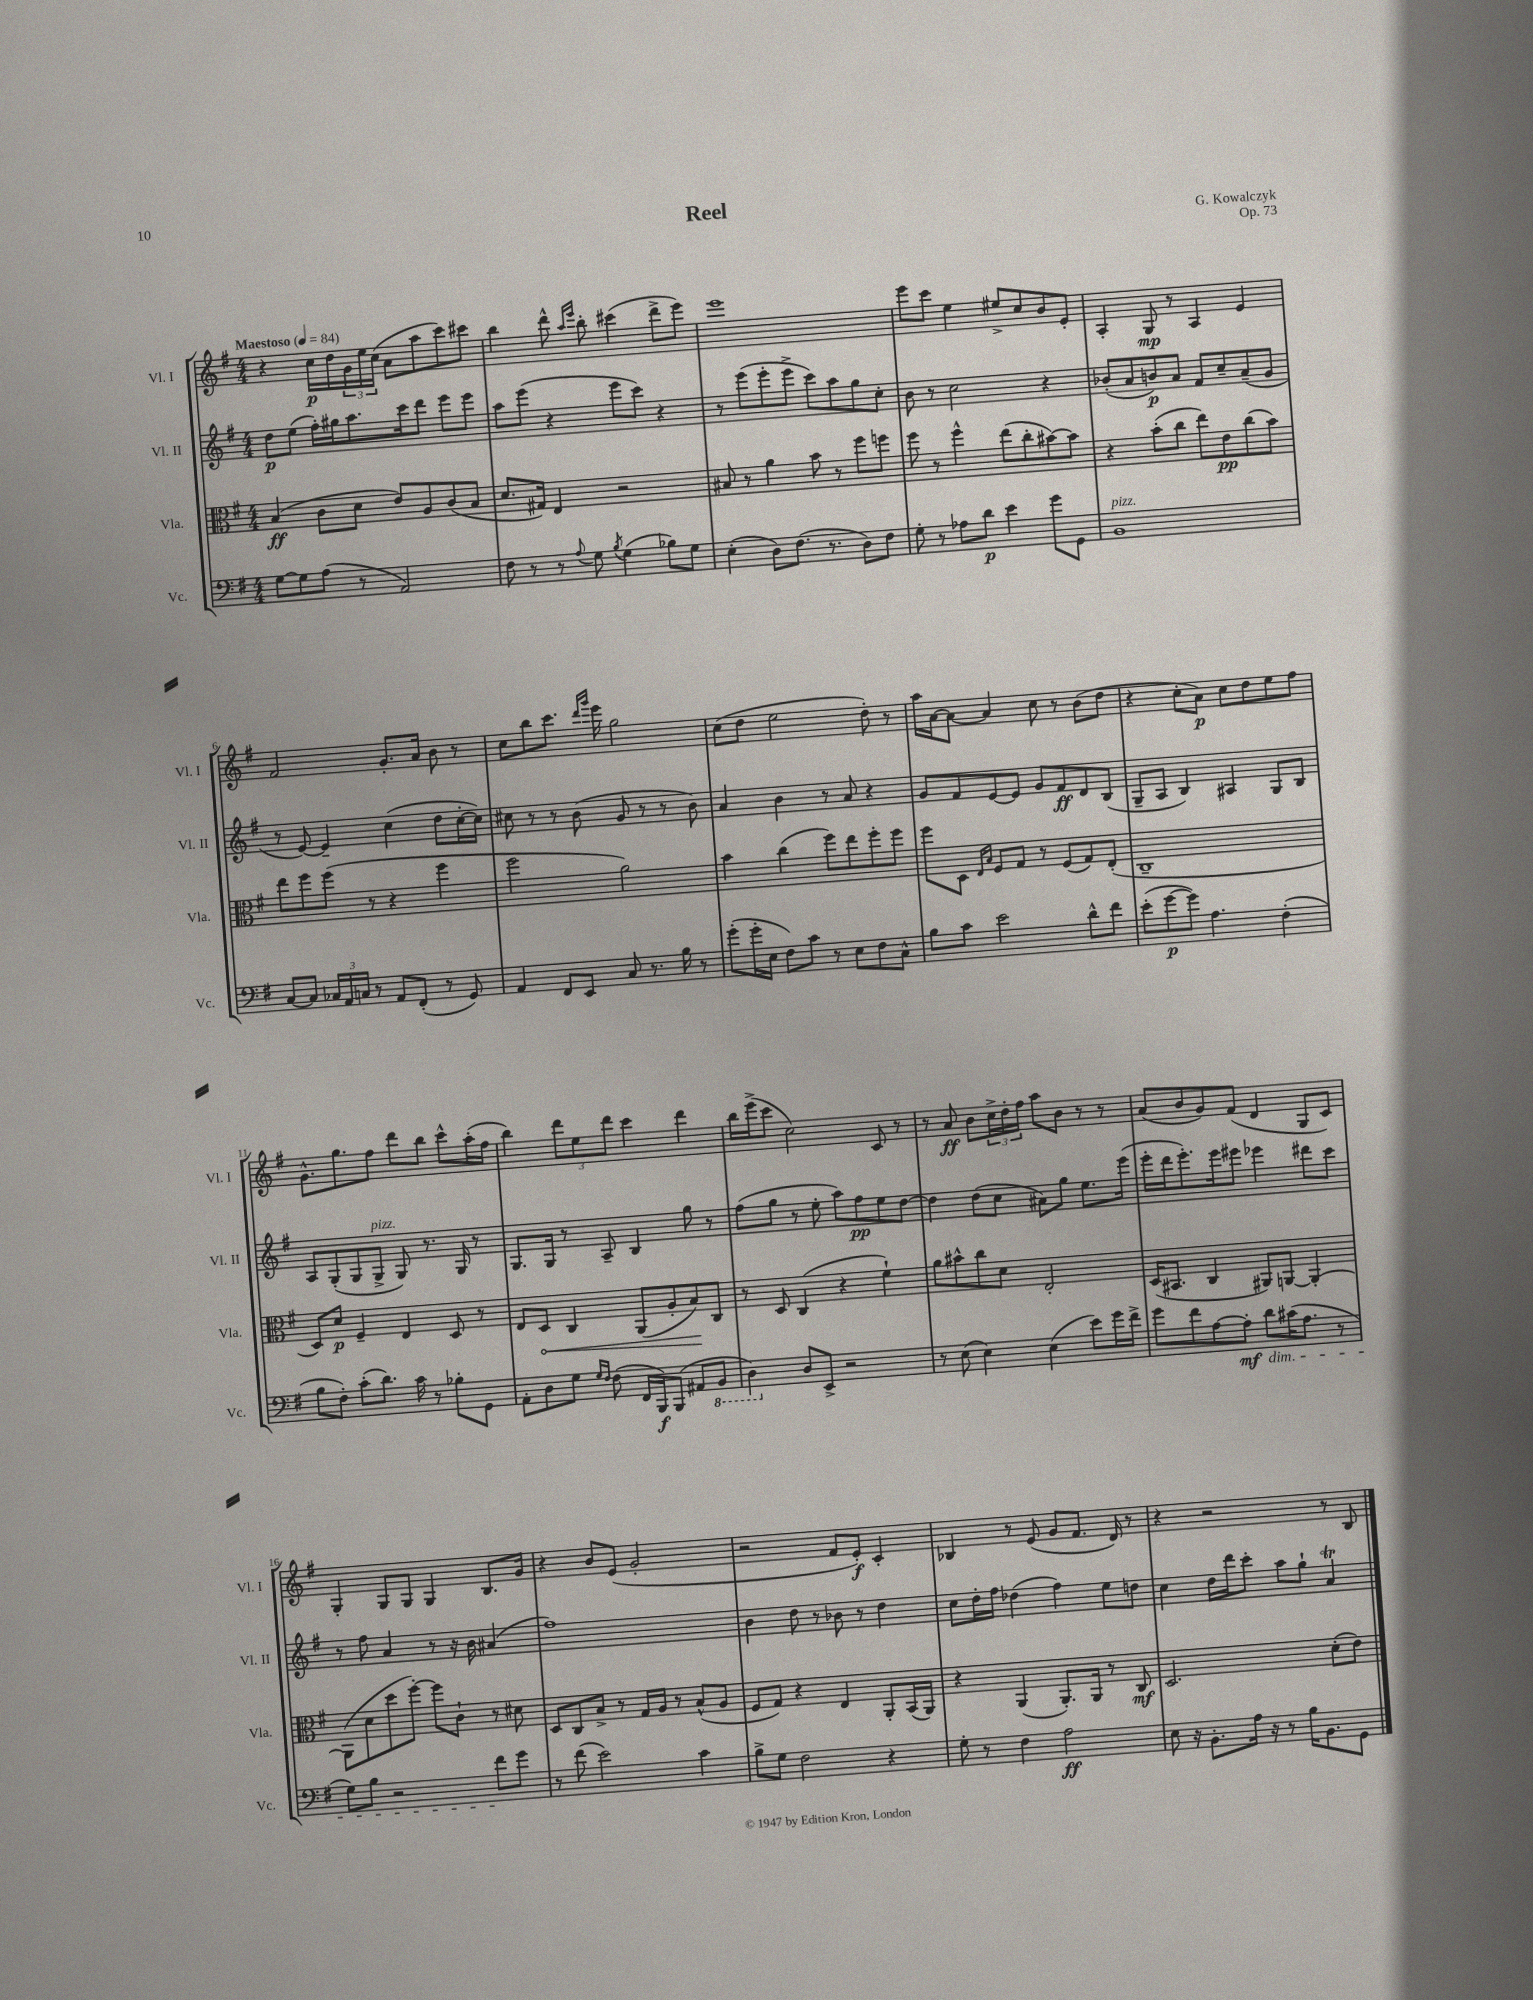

**kern	**dynam	**kern	**dynam	**kern	**dynam	**kern	**dynam
*part4	*part4	*part3	*part3	*part2	*part2	*part1	*part1
*staff4	*staff4	*staff3	*staff3	*staff2	*staff2	*staff1	*staff1
*I"Vc.	*	*I"Vla.	*	*I"Vl. II	*	*I"Vl. I	*
*I'Vc.	*	*I'Vla.	*	*I'Vl. II	*	*I'Vl. I	*
*clefF4	*	*clefC3	*	*clefG2	*	*clefG2	*
*k[f#]	*	*k[f#]	*	*k[f#]	*	*k[f#]	*
*M4/4	*	*M4/4	*	*M4/4	*	*M4/4	*
*MM84	*	*MM84	*	*MM84	*	*MM84	*
=1	=1	=1	=1	=1	=1	=1	=1
!	!	!	!	!	!	!LO:TX:a:B:t=Maestoso	!
[8G\L	.	(4B/	ff	8dd\L	p	4r	.
8G\]	.	.	.	(8ee\J	.	.	.
(8A\J	.	8c\L	.	16ff#'\LL)	.	16cc\LL	p
.	.	.	.	16gg#X\J	.	16dd\	.
8r	.	8d\J	.	8.aa\	.	24g\	.
.	.	.	.	.	.	24ee\	.
.	.	.	.	.	.	(24cc\JJ	.
2AA/)	.	8e/L)	.	.	.	8a\L	.
.	.	.	.	16ccc\k	.	.	.
.	.	8A/	.	8ddd\J	.	8aa\	.
.	.	(8c/	.	8eee\L	.	8ccc\)	.
.	.	8B/J	.	8eee\J	.	8ccc#X\J	.
=2	=2	=2	=2	=2	=2	=2	=2
8F#\	.	8.d/L	.	8aa\L	.	4bb\	.
8r	.	.	.	(8eee\J	.	.	.
.	.	16G#X/Jk)	.	.	.	.	.
8r	.	4E/	.	4r	.	8ddd^^\	.
.	.	.	.	.	.	16qqaa/LL	.
8qqA/	.	.	.	.	.	16qqeee/JJ	.
8G\	.	.	.	.	.	8bb'\	.
8qB/	.	.	.	.	.	.	.
(4G\	.	2r	.	8eee\L	.	(4ccc#X\	.
.	.	.	.	8ccc\J)	.	.	.
8B-X\L)	.	.	.	4r	.	8ddd^\L	.
8G\J	.	.	.	.	.	8eee\J)	.
=3	=3	=3	=3	=3	=3	=3	=3
(4E'\	.	8B#X/	.	8r	.	1eee	.
.	.	8r	.	(8eee\L	.	.	.
8D\L)	.	4a\	.	8eee'\	.	.	.
(8.F#\J	.	.	.	8eee^\J	.	.	.
.	.	8b\	.	8ccc\L)	.	.	.
8.r	.	.	.	.	.	.	.
.	.	8r	.	8aa\	.	.	.
8D\L)	.	8ff#\L	.	8gg\	.	.	.
8F#\J	.	8ffn\J	.	8cc'\J	.	.	.
=4	=4	=4	=4	=4	=4	=4	=4
8G'\	.	8ff#\	.	8b\	.	8eee\L	.
8r	.	8r	.	8r	.	8ccc\J	.
8A-X\L	.	4ff#^^\	.	2cc\	.	4ee\	.
8d\J	p	.	.	.	.	.	.
4e\	.	(8ee\L	.	.	.	8ee#X^/L	.
.	.	8cc'\	.	.	.	8cc/	.
8g\L	.	[8b#X\)	.	4r	.	8b/	.
8GG\J	.	8b#\J]	.	.	.	8e'/J	.
=5	=5	=5	=5	=5	=5	=5	=5
!LO:TX:a:i:t=pizz.	!	!	!	!	!	!	!
1BB	.	4r	.	(8b-X'/L	.	4A'/	.
.	.	.	.	8a/	.	.	.
.	.	(8b'\L	.	8bn/)	p	8G/	mp
.	.	8cc\J	.	8a/J	.	8r	.
.	.	8ee\L)	.	8f#/L	.	4A/	.
.	.	8e\	pp	8cc~/	.	.	.
.	.	(8cc\	.	(8a~/	.	4e/	.
.	.	8b\J)	.	8g/J	.	.	.
!!LO:LB:g=z
=6	=6	=6	=6	=6	=6	=6	=6
[8C/L	.	8ee\L	.	8r	.	2f#/	.
8C/J]	.	8ff#\	.	[8e/)	.	.	.
24C-X/LL	.	(8ff#\J	.	4e~/]	.	.	.
24AA/	.	.	.	.	.	.	.
24Cn/JJ	.	.	.	.	.	.	.
8r	.	8r	.	.	.	.	.
8AA/L	.	4r	.	(4cc\	.	8.g'/L	.
(8FF#'/J	.	.	.	.	.	.	.
.	.	.	.	.	.	16a/Jk	.
8r	.	4ff#\	.	8dd\L	.	8b\	.
8GG/)	.	.	.	[16cc'\L	.	8r	.
.	.	.	.	16cc\JJ])	.	.	.
=7	=7	=7	=7	=7	=7	=7	=7
4AA/	.	2ff#\	.	8cc#X\	.	8cc\L	.
.	.	.	.	8r	.	8bb\	.
8FF#/L	.	.	.	8r	.	8.ccc\J	.
8EE/J	.	.	.	(8b\	.	.	.
.	.	.	.	.	.	16qqddd/LL	.
.	.	.	.	.	.	16qqggg/JJ	.
.	.	.	.	.	.	16eee\	.
8C/	.	2a\)	.	8g/	.	2gg\	.
8.r	.	.	.	8r	.	.	.
.	.	.	.	8r	.	.	.
16B\	.	.	.	.	.	.	.
8r	.	.	.	8b\)	.	.	.
=8	=8	=8	=8	=8	=8	=8	=8
(8g'\L	.	4b\	.	4a/	.	(8cc\L	.
16g'\L	.	.	.	.	.	8dd\J	.
16E\JJ	.	.	.	.	.	.	.
8F#\L)	.	(4cc\	.	4b\	.	2ee\	.
8c\J	.	.	.	.	.	.	.
8r	.	8ff#\L)	.	8r	.	.	.
8E\L	.	8ee\	.	8a/	.	.	.
8F#\	.	8ff#'\	.	4r	.	8dd'\)	.
8C^^\J	.	8ff#\J	.	.	.	8r	.
=9	=9	=9	=9	=9	=9	=9	=9
8B\L	.	8ff#\L	.	8g/L	.	16aa\LL	.
.	.	.	.	.	.	[16a\J	.
8c\J	.	8D\J	.	8f#/	.	8a\J_	.
.	.	16qqE/LL	.	.	.	.	.
.	.	16qqB/JJ	.	.	.	.	.
2e\	.	8F#/L	.	[8e/	.	4a/]	.
.	.	8G/J	.	8e/J]	.	.	.
.	.	8r	.	8g/L	.	8cc\	.
.	.	(8F#/L	.	8f#/	ff	8r	.
8d^^\L	.	8G/)	.	8d/	.	(8b\L	.
8f#\J	.	(8E'/J	.	(8B/J	.	8dd\J	.
=10	=10	=10	=10	=10	=10	=10	=10
(8e'\L	.	1C~	.	8G~/L	.	4r	.
[8g\	p	.	.	8A/J	.	.	.
8g\J])	.	.	.	4B/)	.	8cc'\L	.
4.A\	.	.	.	.	.	8a\J)	p
.	.	.	.	4A#X/	.	8cc\L	.
.	.	.	.	.	.	8dd\	.
(4F#'\	.	.	.	8G/L	.	8ee\	.
.	.	.	.	8B/J	.	8ff#\J	.
!!LO:LB:g=z
=11	=11	=11	=11	=11	=11	=11	=11
8B\L	.	8D/L)	.	8A/L	.	8.g^^\L	.
8F#'\J)	.	8d/J	p	(8G'/	.	.	.
.	.	.	.	.	.	8.gg\	.
(8c'\L	.	4F#~/	.	8G/	.	.	.
!	!	!	!	!LO:TX:a:i:t=pizz.	!	!	!
8.d\J)	.	.	.	8G^/J	.	8ff#\J	.
.	.	4E/	.	8G/)	.	8ddd\L	.
16c\	.	.	.	.	.	.	.
8r	.	.	.	8.r	.	8bb\J	.
8B-X'\L	.	8D/	.	.	.	8ccc^^\L	.
.	.	.	.	16G/	.	.	.
8GG\J	.	8r	.	8r	.	(16aa'\L	.
.	.	.	.	.	.	16ff#\JJ	.
=12	=12	=12	=12	=12	=12	=12	=12
8AA'\L	.	8E/L	.	8.G/L	.	4bb\)	.
!	!	!	!LO:HP:b	!	!	!	!
8D\	.	8D/J	<	.	.	.	.
.	.	.	.	16G/Jk	.	.	.
8G\J	.	4C/	.	8r	.	12ddd\L	.
.	.	.	.	.	.	12ee\	.
16qqG/LL	.	.	.	.	.	.	.
16qqF#/JJ	.	.	.	.	.	.	.
(8F#\	.	.	.	8A~/	.	.	.
.	.	.	.	.	.	12ddd\J	.
16FF#/LL	.	(8AA/L	.	4B/	.	4ccc\	.
16BBB/J)	f	.	.	.	.	.	.
(8BBB/J	.	8A'/	.	.	.	.	.
8AA#X/L	.	8B/)	.	8gg\	.	4ddd\	.
*8ba	*	*	*	*	*	*	*
8BBB/J	.	8C/J	[	8r	.	.	.
=13	=13	=13	=13	=13	=13	=13	=13
4DD\)	.	8r	.	(8ff#\L	.	16bb\LL	.
.	.	.	.	.	.	(16eee^\J	.
.	.	8D/	.	8gg\J	.	8ccc\J	.
*X8ba	*	*	*	*	*	*	*
8D/L	.	(4C/	.	8r	.	2cc\)	.
8EE^/J	.	.	.	8ee'\	.	.	.
2r	.	4r	.	8aa\L)	.	.	.
.	.	.	.	8ff#\	pp	.	.
.	.	4f#`\)	.	8ee\	.	8c/	.
.	.	.	.	[8dd\J	.	8r	.
=14	=14	=14	=14	=14	=14	=14	=14
8r	.	8a\L	.	4dd\]	.	8r	.
(8E\	.	8b#X^^\	.	.	.	8a/	ff
4E\)	.	8cc\	.	(8dd\L	.	8b\L	.
.	.	8d\J	.	8cc\J	.	24cc^\L	.
.	.	.	.	.	.	24dd'\	.
.	.	.	.	.	.	24ff#\JJ	.
(4E\	.	2E'/	.	8a#X\L)	.	8aa\L	.
.	.	.	.	8gg\J	.	8b\J	.
8e\L)	.	.	.	8.ee\L	.	8r	.
16g\L	.	.	.	.	.	8r	.
16f#^\JJ	.	.	.	(16eee\Jk	.	.	.
=15	=15	=15	=15	=15	=15	=15	=15
8g\L	.	(16D/KL	.	16eee'\LL	.	(8a/L	.
.	.	8.BB#X/J	.	16ddd\J	.	.	.
8f#\	.	.	.	8.eee'\)	.	8b/	.
[8A\	.	4C/	.	.	.	8g/)	.
.	.	.	.	16eee\k	.	.	.
8A'\J]	mf	.	.	8eee#X\J	.	(8f#/J	.
!LO:TX:b:i:t=dim.	!	!	!	!	!	!	!
8d\L	.	8AA#X/L)	.	4eee-X\	.	4d/	.
(16c#X\K	.	[8AAn/J	.	.	.	.	.
8.A\J	.	.	.	.	.	.	.
.	.	4AA'/_	.	8ddd#X\L	.	8G/L	.
8r	.	.	.	8ccc\J	.	8c/J)	.
!!LO:LB:g=z
=16	=16	=16	=16	=16	=16	=16	=16
8G\L)	.	(8AA\L]	.	8r	.	4G'/	.
8B\J	.	8d\	.	8ff#\	.	.	.
2r	.	8dd\	.	4a/	.	8G/L	.
.	.	[8ff#'\J)	.	.	.	8G/J	.
.	.	8ff#\L]	.	8r	.	4G/	.
.	.	8c`\J	.	16r	.	.	.
.	.	.	.	16b\	.	.	.
8f#\L	.	8r	.	(4a#X/	.	8.B/L	.
8g\J	.	8d#X\	.	.	.	.	.
.	.	.	.	.	.	16g/Jk	.
=17	=17	=17	=17	=17	=17	=17	=17
8r	.	8D/L	.	1ff#)	.	4r	.
(8f#\	.	8C/	.	.	.	.	.
2e\)	.	8B^/J	.	.	.	8b/L	.
.	.	8r	.	.	.	(8e/J	.
.	.	16G/LL	.	.	.	2g'/	.
.	.	16A/JJ	.	.	.	.	.
.	.	8r	.	.	.	.	.
4c\	.	(8B^^/L	.	.	.	.	.
.	.	8A/J	.	.	.	.	.
=18	=18	=18	=18	=18	=18	=18	=18
8B^\L	.	8F#/L	.	4b\	.	2r	.
8G\J	.	8G/J)	.	.	.	.	.
2F#\	.	4r	.	8dd\	.	.	.
.	.	.	.	8r	.	.	.
.	.	4E/	.	8b-X\	.	8f#/L	.
.	.	.	.	8r	.	8e'/J)	f
4r	.	8AA'/L	.	4dd\	.	4c'/	.
.	.	(16BB/L	.	.	.	.	.
.	.	16AA/JJ)	.	.	.	.	.
=19	=19	=19	=19	=19	=19	=19	=19
8G'\	.	4r	.	8cc\L	.	4B-X/	.
8r	.	.	.	16dd'\L	.	.	.
.	.	.	.	16ff#\JJ	.	.	.
4F#\	.	(4AA/	.	(4dd-X\	.	8r	.
.	.	.	.	.	.	(8e/	.
2A\	ff	8.AA'/L)	.	4ff#\)	.	8g/L	.
.	.	.	.	.	.	8.f#/J	.
.	.	16AA/Jk	.	.	.	.	.
.	.	8r	.	8ee\L	.	.	.
.	.	.	.	.	.	16d/)	.
.	.	8C/	mf	8ddn\J	.	8r	.
=20	=20	=20	=20	=20	=20	=20	=20
8E\	.	2.D/	.	4cc\	.	4r	.
16r	.	.	.	.	.	.	.
8.BB'\L	.	.	.	.	.	.	.
.	.	.	.	16dd\LL	.	2r	.
.	.	.	.	16ddd\J	.	.	.
16A\Jk	.	.	.	8ccc'\J	.	.	.
16r	.	.	.	.	.	.	.
8r	.	.	.	8aa\L	.	.	.
16B\KL	.	.	.	8gg`\J	.	.	.
8.BB\	.	.	.	.	.	.	.
.	.	(8d'\L	.	4aT/	.	8r	.
8GG\J	.	8e\J)	.	.	.	8B/	.
==	==	==	==	==	==	==	==
*-	*-	*-	*-	*-	*-	*-	*-
